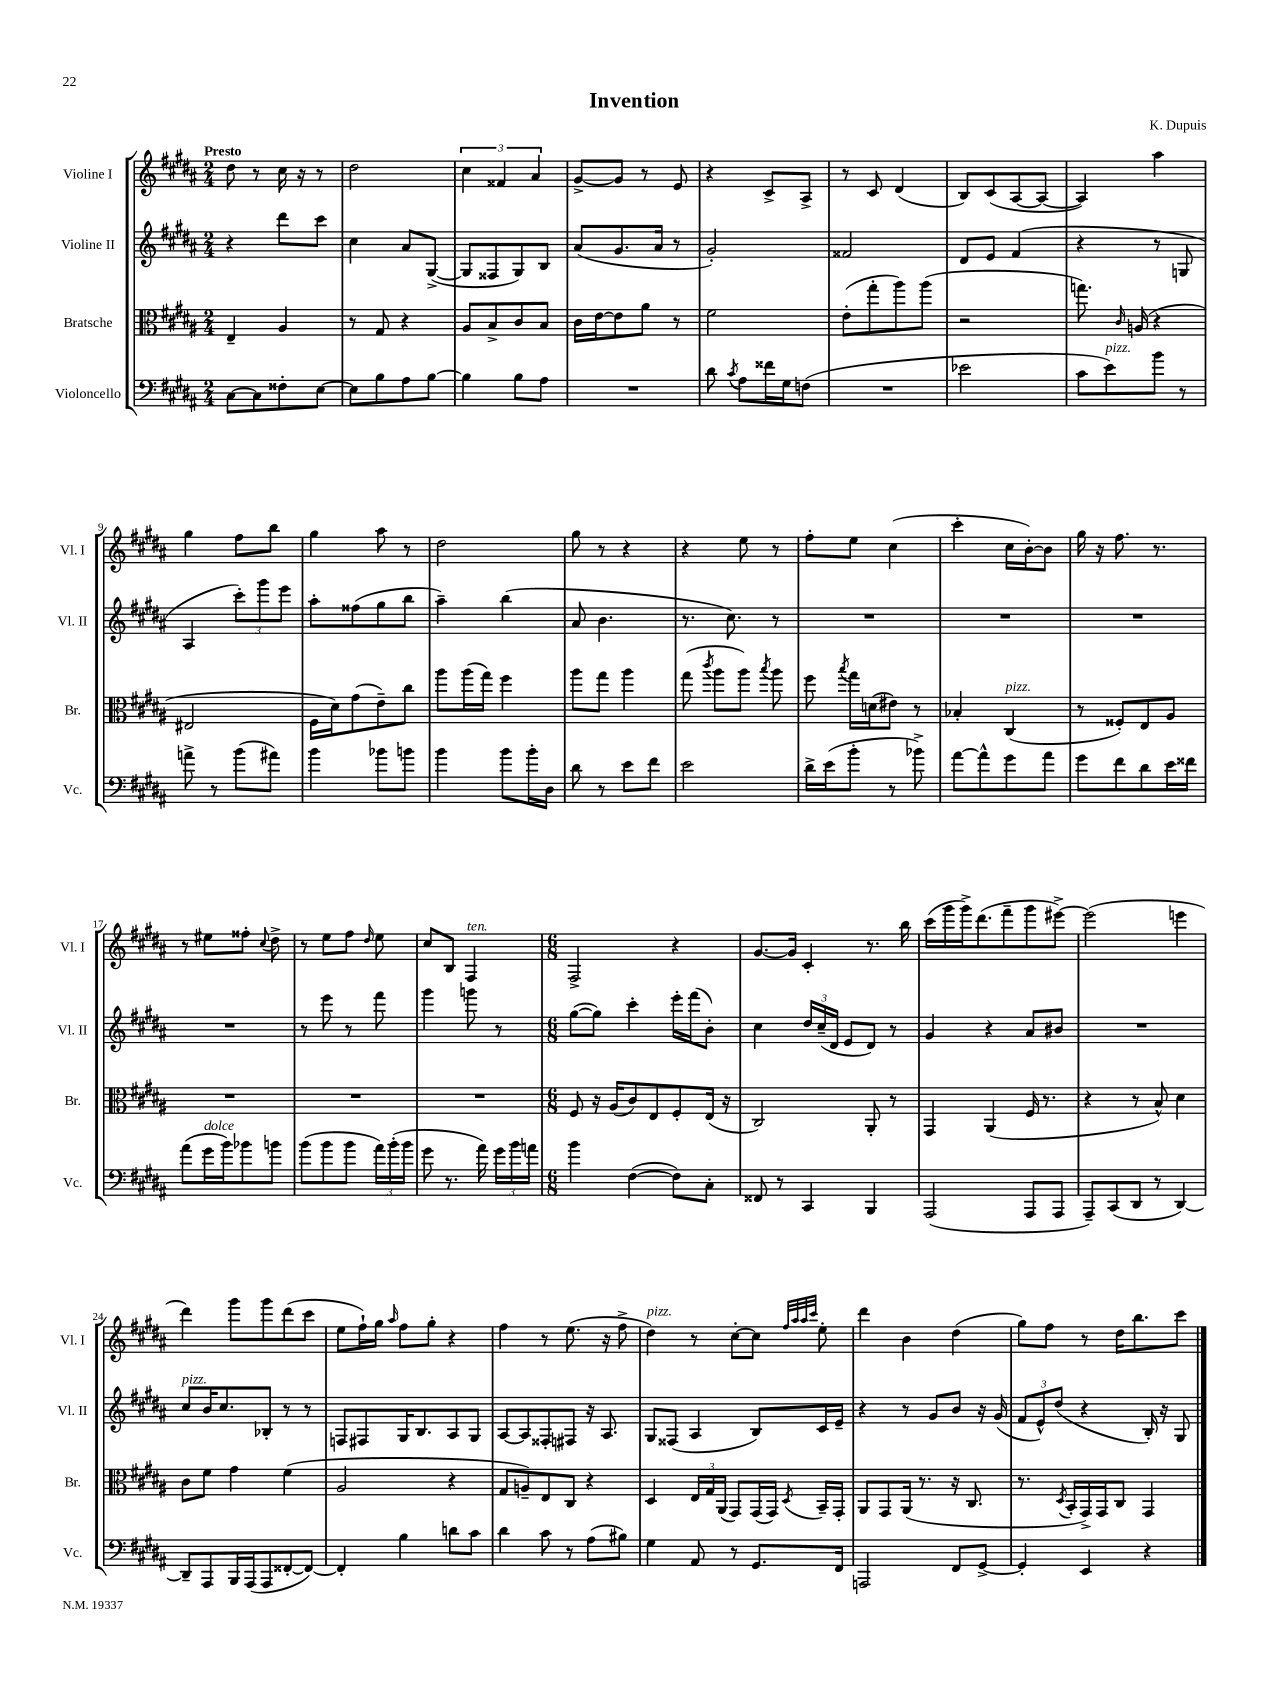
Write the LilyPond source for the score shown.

\header { title = "Invention" composer = "K. Dupuis" }
<<
\new StaffGroup <<
\new Staff = "s0" \with { instrumentName = "Violine I" shortInstrumentName = "Vl. I" } {
    \clef treble \key b \major \numericTimeSignature \time 2/4 \tempo "Presto"
    \autoBeamOff dis''8 r8 cis''16 r16 r8 |
    dis''2 |
    \tuplet 3/2 { cis''4 fisis'4 ais'4 } |
    gis'8[~-> gis'8] r8 e'8 |
    r4 cis'8[-> ais8]-> |
    r8 cis'8 dis'4( |
    b8[) cis'8( ais8~ ais8]~ |
    ais4) ais''4 |
    gis''4 fis''8[ b''8] |
    gis''4 ais''8 r8 |
    dis''2 |
    gis''8 r8 r4 |
    r4 e''8 r8 |
    fis''8[-. e''8] cis''4( |
    cis'''4-. cis''16[ b'16~-.) b'8] |
    gis''16 r16 fis''8. r8. |
    r8 eis''8[ fisis''8]-. \appoggiatura { cis''8 } dis''8-> |
    r8 e''8[ fis''8] \grace { dis''16 } e''8 |
    cis''8[ b8] fis4^\markup { \italic "ten." } |
    \numericTimeSignature \time 6/8 fis2-> r4 |
    gis'8.[~ gis'16] cis'4-. r8. b''16 |
    cis'''16[( gis'''16 gis'''16->) dis'''8.( fis'''8-- gis'''8 eis'''8]~->) |
    eis'''2( e'''4 |
    dis'''4) gis'''8[ gis'''8 dis'''8( cis'''8] |
    e''8[ fis''16-!) gis''16] \grace { ais''16 } fis''8[ gis''8]-. r4 |
    fis''4 r8 e''8.( r16 fis''8-> |
    dis''4^\markup { \italic "pizz." }) r8 cis''8[~-. cis''8] \grace { fis''32[ ais''32 ais''32 cis'''32] } e''8-. |
    dis'''4 b'4 dis''4( |
    gis''8[) fis''8] r8 dis''16[ b''8. cis'''8] \bar "|." |
}
\new Staff = "s1" \with { instrumentName = "Violine II" shortInstrumentName = "Vl. II" } {
    \clef treble \key b \major \numericTimeSignature \time 2/4
    \autoBeamOff r4 dis'''8[ cis'''8] |
    cis''4 ais'8[ gis8]~->( |
    gis8[ fisis8 gis8) b8] |
    ais'8[( gis'8. ais'16] r8 |
    gis'2-.) |
    fisis'2 |
    dis'8[ e'8] fis'4( |
    r4 r8 g8 |
    ais4 \tuplet 3/2 { cis'''8[-.) gis'''8 e'''8] } |
    ais''8[-. fisis''8( gis''8 b''8] |
    ais''4--) b''4( |
    ais'8 b'4. |
    r8. cis''8.) r8 |
    R2 |
    R2 |
    R2 |
    R2 |
    r8 e'''8 r8 fis'''8 |
    gis'''4 g'''8 r8 |
    \numericTimeSignature \time 6/8 gis''8[~( gis''8]) cis'''4-. e'''16[-. fis'''16( b'8]-.) |
    cis''4 \tuplet 3/2 { dis''16[ cis''16--( dis'16] } e'8[ dis'8]) r8 |
    gis'4 r4 ais'8[ bis'8] |
    R2. |
    cis''8[^\markup { \italic "pizz." } b'16 cis''8. bes8]-. r8 r8 |
    f8[ fis8 gis16 b8. ais8 gis8] |
    ais8[~ ais8 fisis8-. fis8] r16 ais8. |
    gis8[ fisis8]( ais4 b8[) cis'16 e'16]-- |
    r4 r8 gis'8[ b'8] r16 gis'16( |
    \tuplet 3/2 { fis'8[ e'8-^) dis''8]( } r4 b16-.) r16 gis8 \bar "|." |
}
\new Staff = "s2" \with { instrumentName = "Bratsche" shortInstrumentName = "Br." } {
    \clef alto \key b \major \numericTimeSignature \time 2/4
    \autoBeamOff e4-- ais4 |
    r8 gis8 r4 |
    ais8[ b8-> cis'8 b8] |
    cis'16[ e'16~ e'8 ais'8] r8 |
    fis'2 |
    e'8[-.( gis''8-. ais''8) ais''8]( |
    r2 |
    g''8.) \grace { cis'16 } a16( r4 |
    eis2 |
    fis16[ dis'16) gis'8( e'8--) cis''8] |
    ais''8[ ais''16( gis''16]) fis''4 |
    ais''8[ gis''8] ais''4 |
    gis''8( \acciaccatura { cis'''8 } ais''8[ ais''8]) \acciaccatura { b''8 } ais''8 |
    fis''8 \acciaccatura { b''8 } gis''16[ d'16( eis'8]) r8 |
    bes4-. cis4^\markup { \italic "pizz." }( |
    r8 fisis8[-.) e8 ais8] |
    R2 |
    R2 |
    R2 |
    \numericTimeSignature \time 6/8 fis8 r16 ais16[( cis'8) e8 fis8-. e16]( r16 |
    cis2) ais,8-. r8 |
    gis,4 ais,4( fis16 r8. |
    r4 r8 b8-^) dis'4 |
    cis'8[ fis'8] gis'4 fis'4( |
    ais2 r4 |
    gis8[ a8--) e8 cis8] r4 |
    dis4 \tuplet 3/2 { e16[ gis16 ais,16]( } gis,8[) gis,16( gis,16]) \acciaccatura { dis8 } b,16[-- gis,16]-. |
    ais,8[ gis,8 ais,16]( r8. r16 cis8. |
    r8. \acciaccatura { dis8 } b,16[-. gis,16->) gis,16 cis8] gis,4 \bar "|." |
}
\new Staff = "s3" \with { instrumentName = "Violoncello" shortInstrumentName = "Vc." } {
    \clef bass \key b \major \numericTimeSignature \time 2/4
    \autoBeamOff cis8[~ cis8 fisis8-. e8]~ |
    e8[ b8 ais8 b8]~ |
    b4 b8[ ais8] |
    R2 |
    dis'8 \acciaccatura { cis'8 } ais8[ fisis'16 gis16 f8]( |
    R2 |
    ees'2 |
    cis'8[ e'8^\markup { \italic "pizz." }) b'8] r8 |
    a'8-> r8 b'8[( ais'8]) |
    b'4 bes'8[ b'8] |
    b'4 b'8[ b'16-. dis16] |
    dis'8 r8 e'8[ fis'8] |
    e'2 |
    dis'16[-> e'16( b'8]-. r8 bes'8->) |
    ais'8[~ ais'8-^ gis'8 ais'8] |
    gis'8[ fis'8 dis'8 e'16 fisis'16] |
    ais'8[( gis'16^\markup { \italic "dolce" } b'16) bes'8 b'8] |
    b'8[( b'8 b'8] \tuplet 3/2 { ais'16[) b'16-.( b'16] } |
    gis'8 r8. ais'16) \tuplet 3/2 { gis'16[ b'16 a'16] } |
    \numericTimeSignature \time 6/8 b'4 fis4~( fis8[) cis8]-. |
    fisis,8 r8 cis,4 b,,4 |
    ais,,2( ais,,8[ ais,,8] |
    ais,,8[--) cis,8( dis,8] r8 dis,4~) |
    dis,8[-- ais,,8 b,,16 ais,,16( ais,,8 fisis,8~-. fisis,8]~) |
    fisis,4-. b4 d'8[ cis'8] |
    dis'4 cis'8 r8 ais8[( bis8]) |
    gis4 ais,8 r8 gis,8.[ fis,16] |
    a,,2 fis,8[ gis,8]~-> |
    gis,4-. e,4 r4 \bar "|." |
}
>>
>>
